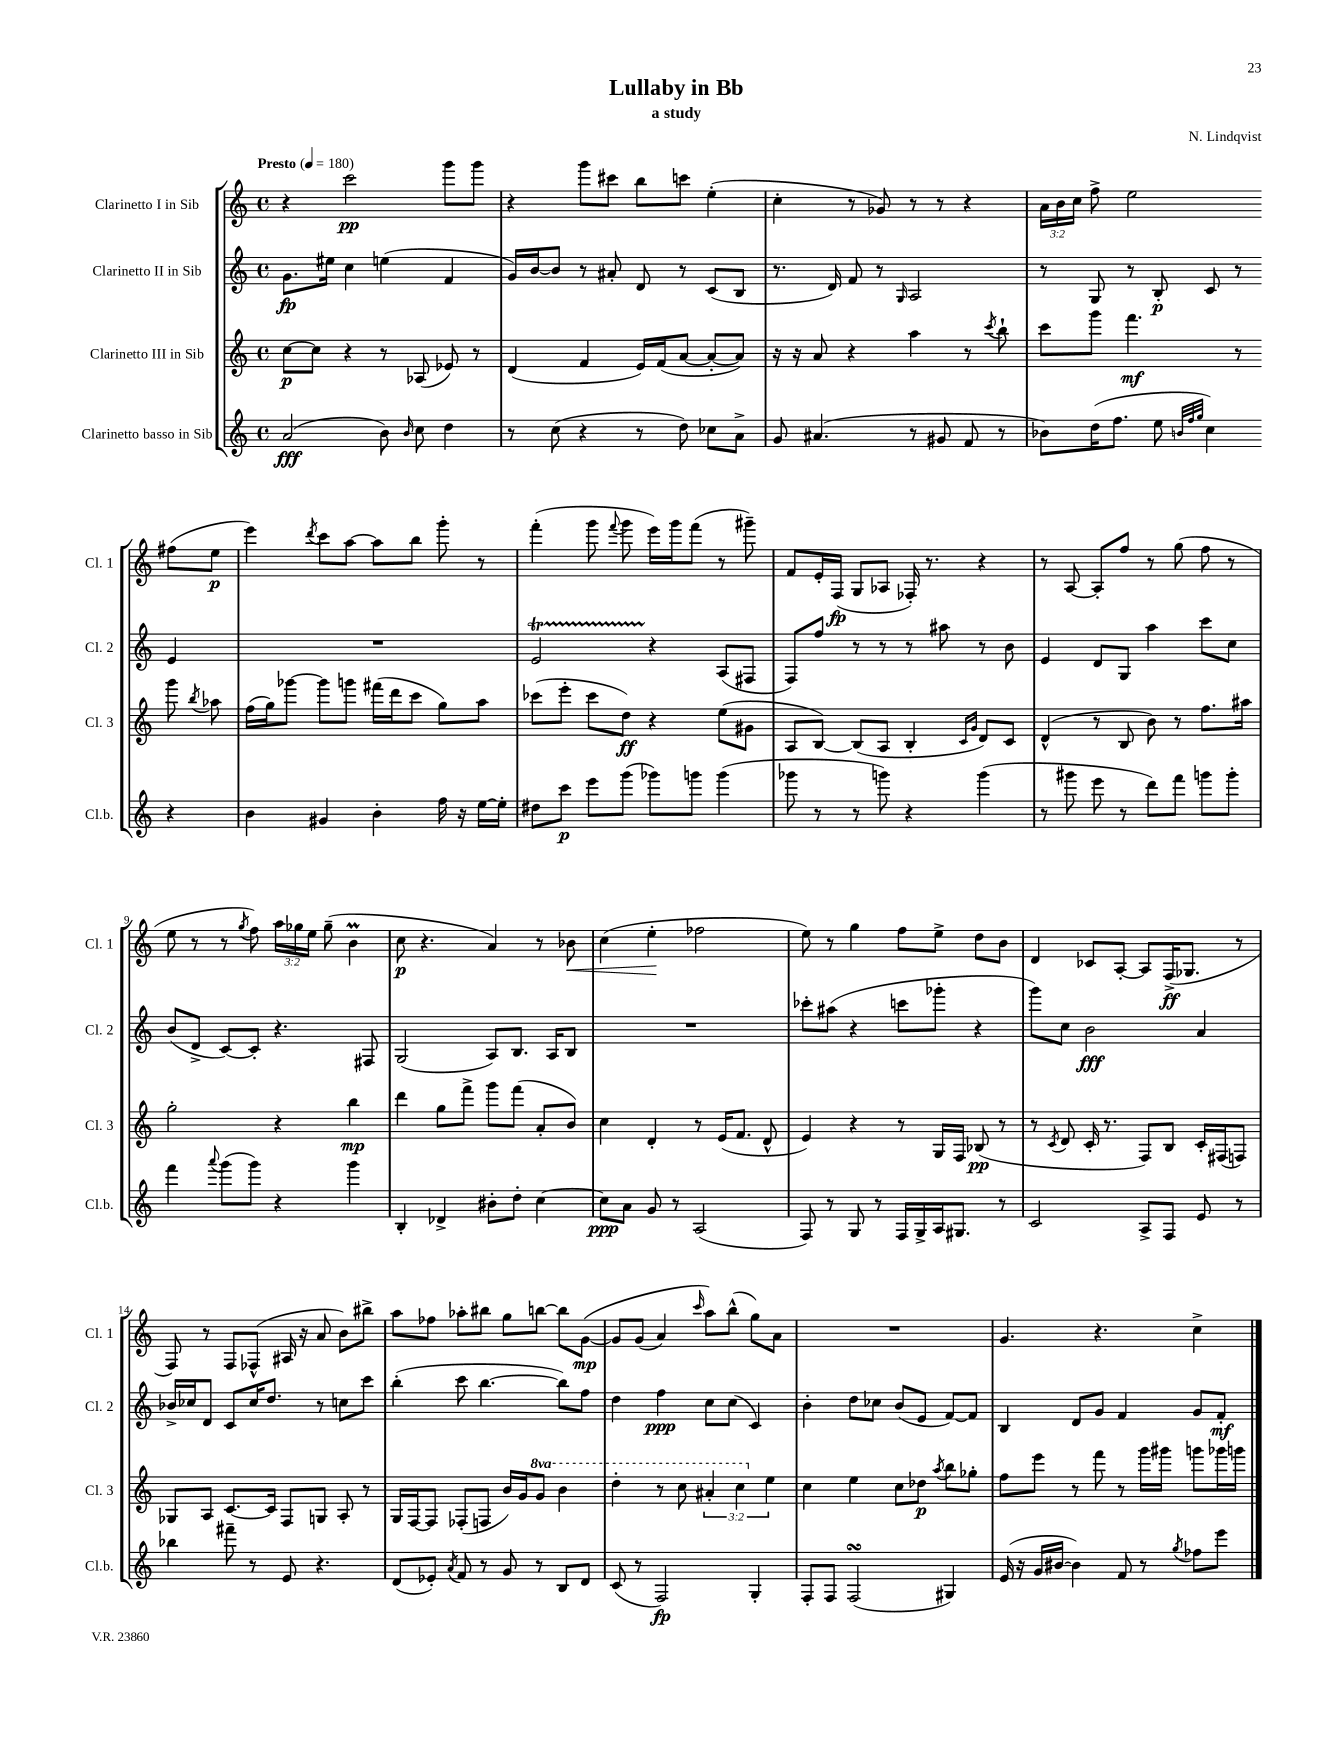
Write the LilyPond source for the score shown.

\header { title = "Lullaby in Bb" composer = "N. Lindqvist" subtitle = "a study" }
<<
\new StaffGroup <<
\new Staff = "s0" \with { instrumentName = "Clarinetto I in Sib" shortInstrumentName = "Cl. 1" } {
    \clef treble \key c \major \defaultTimeSignature \time 4/4 \override Staff.TupletNumber.text = #tuplet-number::calc-fraction-text \tempo "Presto" 4 = 180
    \autoBeamOff r4 c'''2\pp g'''8[ g'''8] |
    r4 g'''8[ cis'''8] b''8[ c'''8] e''4-.( |
    c''4-. r8 ges'8) r8 r8 r4 |
    \tuplet 3/2 { a'16[ b'16 c''16] } f''8-> e''2 fis''8[( e''8]\p |
    e'''4) \acciaccatura { d'''8 } c'''8[ a''8]~ a''8[ b''8] g'''8-. r8 |
    f'''4-.( g'''8 \appoggiatura { f'''8 } g'''8 e'''16[) g'''16 f'''8]( r8 gis'''8--) |
    f'8[ e'16-. f16]\fp( g8[ aes8] fes16-.) r8. r4 |
    r8 a8~ a8[-. f''8] r8 g''8( f''8 r8 |
    e''8 r8 r8 \acciaccatura { g''8 } f''8) \tuplet 3/2 { a''16[ ges''16 e''16] } ges''8--( b'4\prall |
    c''8\p r4. a'4) r8 bes'8\< |
    c''4( e''4-.\! fes''2 |
    e''8) r8 g''4 f''8[ e''8]-> d''8[ b'8] |
    d'4 ces'8[ a8]~-. a8[ f16->\ff( ges8.] r8 |
    f8) r8 f8[ fes8]-^( ais16 r16 a'8 b'8[) bis''8]-> |
    a''8[ fes''8] aes''8[-. bis''8] g''8[ b''8]~ b''8[ g'8]~\mp\( |
    g'8[ g'8]( a'4) \grace { c'''16 } a''8[\) b''8]-^( g''8[) a'8] |
    R1 |
    g'4. r4. c''4-> \bar "|." |
}
\new Staff = "s1" \with { instrumentName = "Clarinetto II in Sib" shortInstrumentName = "Cl. 2" } {
    \clef treble \key c \major \defaultTimeSignature \time 4/4
    \autoBeamOff g'8.[\fp eis''16] c''4 e''4( f'4 |
    g'16[) b'16~ b'8] r8 ais'8-. d'8 r8 c'8[( b8] |
    r8. d'16) f'8 r8 \grace { g16 } a2 |
    r8 g8 r8 b8-.\p c'8 r8 e'4 |
    R1 |
    e'2\startTrillSpan r4\stopTrillSpan a8[( fis8] |
    f8[) f''8] r8 r8 r8 ais''8 r8 b'8 |
    e'4 d'8[ g8] a''4 c'''8[ c''8] |
    b'8[( d'8]-> c'8[~) c'8]-. r4. fis8 |
    g2( a8[) b8.] a16[ b8] |
    R1 |
    ces'''8[-. ais''8]( r4 c'''8[ ges'''8]-. r4 |
    g'''8[) c''8] b'2\fff a'4 |
    bes'16[-> ces''16 d'8] c'8[ ces''16 d''8.] r8 c''8[ c'''8] |
    b''4-.( c'''8 b''4.~ b''8[) f''8] |
    d''4 f''4\ppp c''8[ c''8]( c'4) |
    b'4-. d''8[ ces''8] b'8[( e'8] f'8[~) f'8] |
    b4 d'8[ g'8] f'4 g'8[ f'8]-.\mf \bar "|." |
}
\new Staff = "s2" \with { instrumentName = "Clarinetto III in Sib" shortInstrumentName = "Cl. 3" } {
    \clef treble \key c \major \defaultTimeSignature \time 4/4 \override Staff.TupletNumber.text = #tuplet-number::calc-fraction-text \set Staff.ottavationMarkups = #ottavation-simple-ordinals
    \autoBeamOff c''8[~\p c''8] r4 r8 aes8( ees'8) r8 |
    d'4( f'4 e'16[) f'16( a'8]~ a'8[~-. a'8]) |
    r16 r16 a'8 r4 a''4 r8 \acciaccatura { c'''8 } b''8-! |
    c'''8[ g'''8] f'''4.\mf r8 g'''8 \acciaccatura { b''8 } aes''8 |
    f''16[( g''16) ges'''8]~ ges'''8[ g'''8] fis'''16[( d'''16 c'''8] g''8[) a''8] |
    ces'''8[( e'''8]-. ces'''8[ d''8]\ff) r4 e''8[( gis'8] |
    a8[ b8]~) b8[( a8] b4-. \grace { c'16[ g'16] } d'8[) c'8] |
    d'4-^( r8 b8 b'8) r8 f''8.[ ais''16] |
    g''2-. r4 b''4\mp |
    d'''4 g''8[ f'''8]-> g'''8[ f'''8]( a'8[-. b'8]) |
    c''4 d'4-. r8 e'16[( f'8.] d'8-^ |
    e'4) r4 r8 g16[ f16] bes8\pp( r8 |
    r8 \acciaccatura { c'8 } d'8 c'16-. r8. f8[) b8] c'16[-. fis16( f8]) |
    ges8[ a8] c'8.[~ c'16] f8[ g8] a8-. r8 |
    g16[ f16~ f8] fes8[-.( f8] b'16[) g'16 \ottava #1 g''8] b''4 |
    d'''4-. r8 c'''8 \tuplet 3/2 { ais''4-. c'''4 \ottava #0 e''4 } |
    c''4 e''4 c''8[ des''8]\p \acciaccatura { a''8 } b''8[ ges''8]-. |
    f''8[ e'''8] r8 f'''8 r8 g'''16[ gis'''16] g'''8[ ges'''16 g'''16] \bar "|." |
}
\new Staff = "s3" \with { instrumentName = "Clarinetto basso in Sib" shortInstrumentName = "Cl.b." } {
    \clef treble \key c \major \defaultTimeSignature \time 4/4
    \autoBeamOff a'2\fff( b'8) \grace { b'16 } c''8 d''4 |
    r8 c''8( r4 r8 d''8) ces''8[ a'8]-> |
    g'8 ais'4.( r8 gis'8 f'8 r8 |
    bes'8[) d''16( f''8.] e''8 \grace { b'32[ f''32 g''32] } c''4) r4 |
    b'4 gis'4 b'4-. f''16 r16 e''16[~ e''16]-. |
    dis''8[ c'''8]\p e'''8[ g'''8]( ges'''8[) g'''8] g'''4( |
    ges'''8 r8 r8 g'''8) r4 g'''4( |
    r8 gis'''8 e'''8 r8 d'''8[) f'''8] g'''8[ g'''8]-. |
    f'''4 \appoggiatura { a'''8 } g'''8[( g'''8]) r4 g'''4 |
    b4-. des'4-> bis'8[-. d''8]-. c''4~ |
    c''8[\ppp a'8] g'8 r8 a2( |
    f8) r8 g8 r8 f16[ g16-> a16 gis8.] r8 |
    c'2 a8[-> f8] e'8 r8 |
    bes''4 fis'''8-- r8 e'8 r4. |
    d'8[( ees'8]-.) \acciaccatura { a'8 } f'8 r8 g'8 r8 b8[ d'8] |
    c'8( r8 f2\fp) g4-. |
    f8[-. f8] f2\turn( gis4) |
    e'16( r16 g'16[ bis'16]~ bis'4) f'8 r8 \acciaccatura { g''8 } fes''8[ e'''8] \bar "|." |
}
>>
>>
